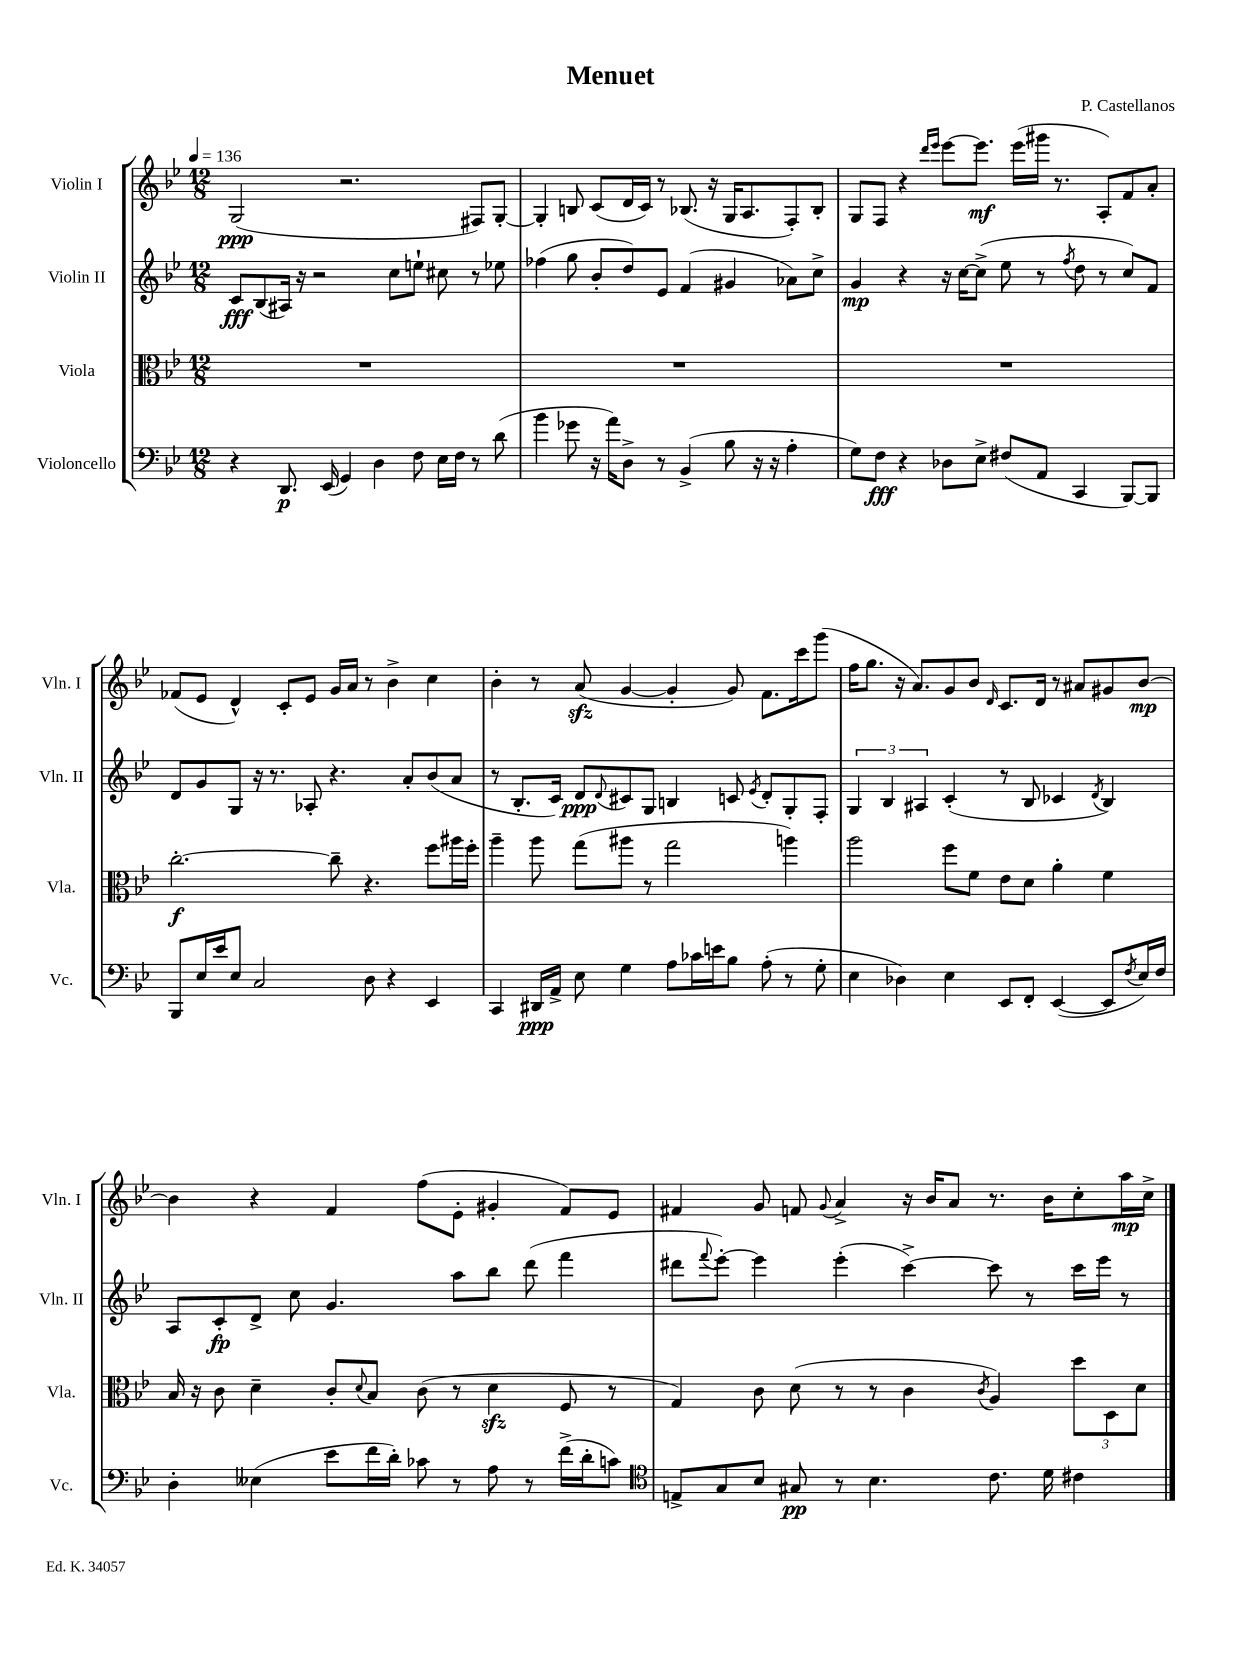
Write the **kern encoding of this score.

**kern	**kern	**kern	**kern
*staff4	*staff3	*staff2	*staff1
*clefF4	*clefC3	*clefG2	*clefG2
*k[b-e-]	*k[b-e-]	*k[b-e-]	*k[b-e-]
*M12/8	*M12/8	*M12/8	*M12/8
*MM136	*MM136	*MM136	*MM136
4r	1.r	8c	(2G
.	.	(8B-	.
8.DD	.	16A#)	.
.	.	16r	.
.	.	2r	.
(16EE-	.	.	.
4GG)	.	.	2.r
4D	.	.	.
.	.	8cc	.
8F	.	8ee`	.
16E-	.	8cc#	.
16F	.	.	.
8r	.	8r	8F#)
(8d	.	8ee-	[8G'
=	=	=	=
4b-	1.r	(4ff-	4G']
8g-	.	8gg	8B
16r	.	8b-'	(8c
16a)	.	.	.
8D^	.	8dd)	16d
.	.	.	16c)
8r	.	8e-	8r
(4BB-^	.	(4f	(8.B-
.	.	.	16r
8B-	.	4g#	16G
.	.	.	8.A
16r	.	.	.
16r	.	.	.
4A'	.	8a-)	8F')
.	.	8cc^	8B-'
=	=	=	=
8G)	1.r	4g	8G
8F	.	.	8F
4r	.	4r	4r
.	.	.	16qqddd
.	.	.	16qqeee-
8D-	.	16r	[8eee-
.	.	[16cc	.
8E-^	.	(8cc^]	8.eee-]
(8F#	.	8ee-	.
.	.	.	(16eee-
8AA	.	8r	16ggg#
.	.	.	8.r
.	.	8qff	.
4CC	.	8dd	.
.	.	8r	8A')
[8BBB-)	.	8cc)	8f
8BBB-]	.	8f	8a'
=	=	=	=
8BBB-	[2.cc'	8d	(8f-
16E-	.	8g	8e-
16e-	.	.	.
8E-	.	8G	4d^^)
2C	.	16r	.
.	.	8.r	.
.	.	.	8c'
.	.	8A-'	8e-
.	8cc~]	4.r	16g
.	.	.	16a
8D	4.r	.	8r
4r	.	.	4b-^
.	.	8a'	.
4EE-	8ff	(8b-	4cc
.	16aa#	8a	.
.	16ff'	.	.
=	=	=	=
4CC	4aa~	8r	4b-'
.	.	8.B-'	.
16DD#	8aa	.	8r
16AA^	.	16c)	.
8E-	(8gg	8d	(8a
.	.	8qqd	.
4G	8aa#	8c#	[4g
.	8r	8G	.
8A	2gg	4B	4g']
16c-	.	.	.
16e	.	.	.
8B-	.	8c	8g)
.	.	8qe-	.
(8A'	.	8d'	8.f
8r	4aa)	8G'	.
.	.	.	16ccc
8G'	.	8F'	(8ggg
=	=	=	=
4E-	2aa	6G	16ff
.	.	.	8.gg
.	.	6B-	.
4D-)	.	.	16r
.	.	.	8.a)
.	.	6A#	.
4E-	8ff	(4c'	8g
.	8f	.	8b-
.	.	.	16qqd
8EE-	8e-	8r	8.c
8FF'	8d	8B-	.
.	.	.	16d
([4EE-	4a'	4c-	8r
.	.	.	8a#
.	.	8qd	.
8EE-]	4f	4B-)	8g#
8qF	.	.	.
16E-)	.	.	[8b-
16F	.	.	.
=	=	=	=
4D'	16B-	8A	4b-]
.	16r	.	.
.	8c	8c'	.
(4E--	4d~	8d^	4r
.	.	8cc	.
8e-	8c'	4.g	4f
.	8qqd	.	.
16f	8B-	.	.
16d')	.	.	.
8c-	(8c	.	(8ff
8r	8r	8aa	8e-'
8A	4d	8bb-	4g#'
8r	.	(8ddd	.
(16f^	8F	4fff	8f)
16d'	.	.	.
8c)	8r	.	8e-
=	=	=	=
*clefC4	*	*	*
8E^	4G)	8ddd#	4f#
.	.	8qqfff	.
8G	.	[8eee-')	.
8B-	8c	4eee-]	8g
8G#	(8d	.	8f
.	.	.	8qqg
8r	8r	(4eee-'	4a^
4.B-	8r	.	.
.	4c	[4ccc^)	16r
.	.	.	16b-
.	.	.	8a
.	8qc	.	.
8.c	4A)	8ccc]	8.r
.	.	8r	.
16d	.	.	16b-
4c#	12dd	16ccc	8cc'
.	.	16eee-	.
.	12D	.	.
.	.	8r	16aa
.	12d	.	.
.	.	.	16cc^
==	==	==	==
*-	*-	*-	*-
